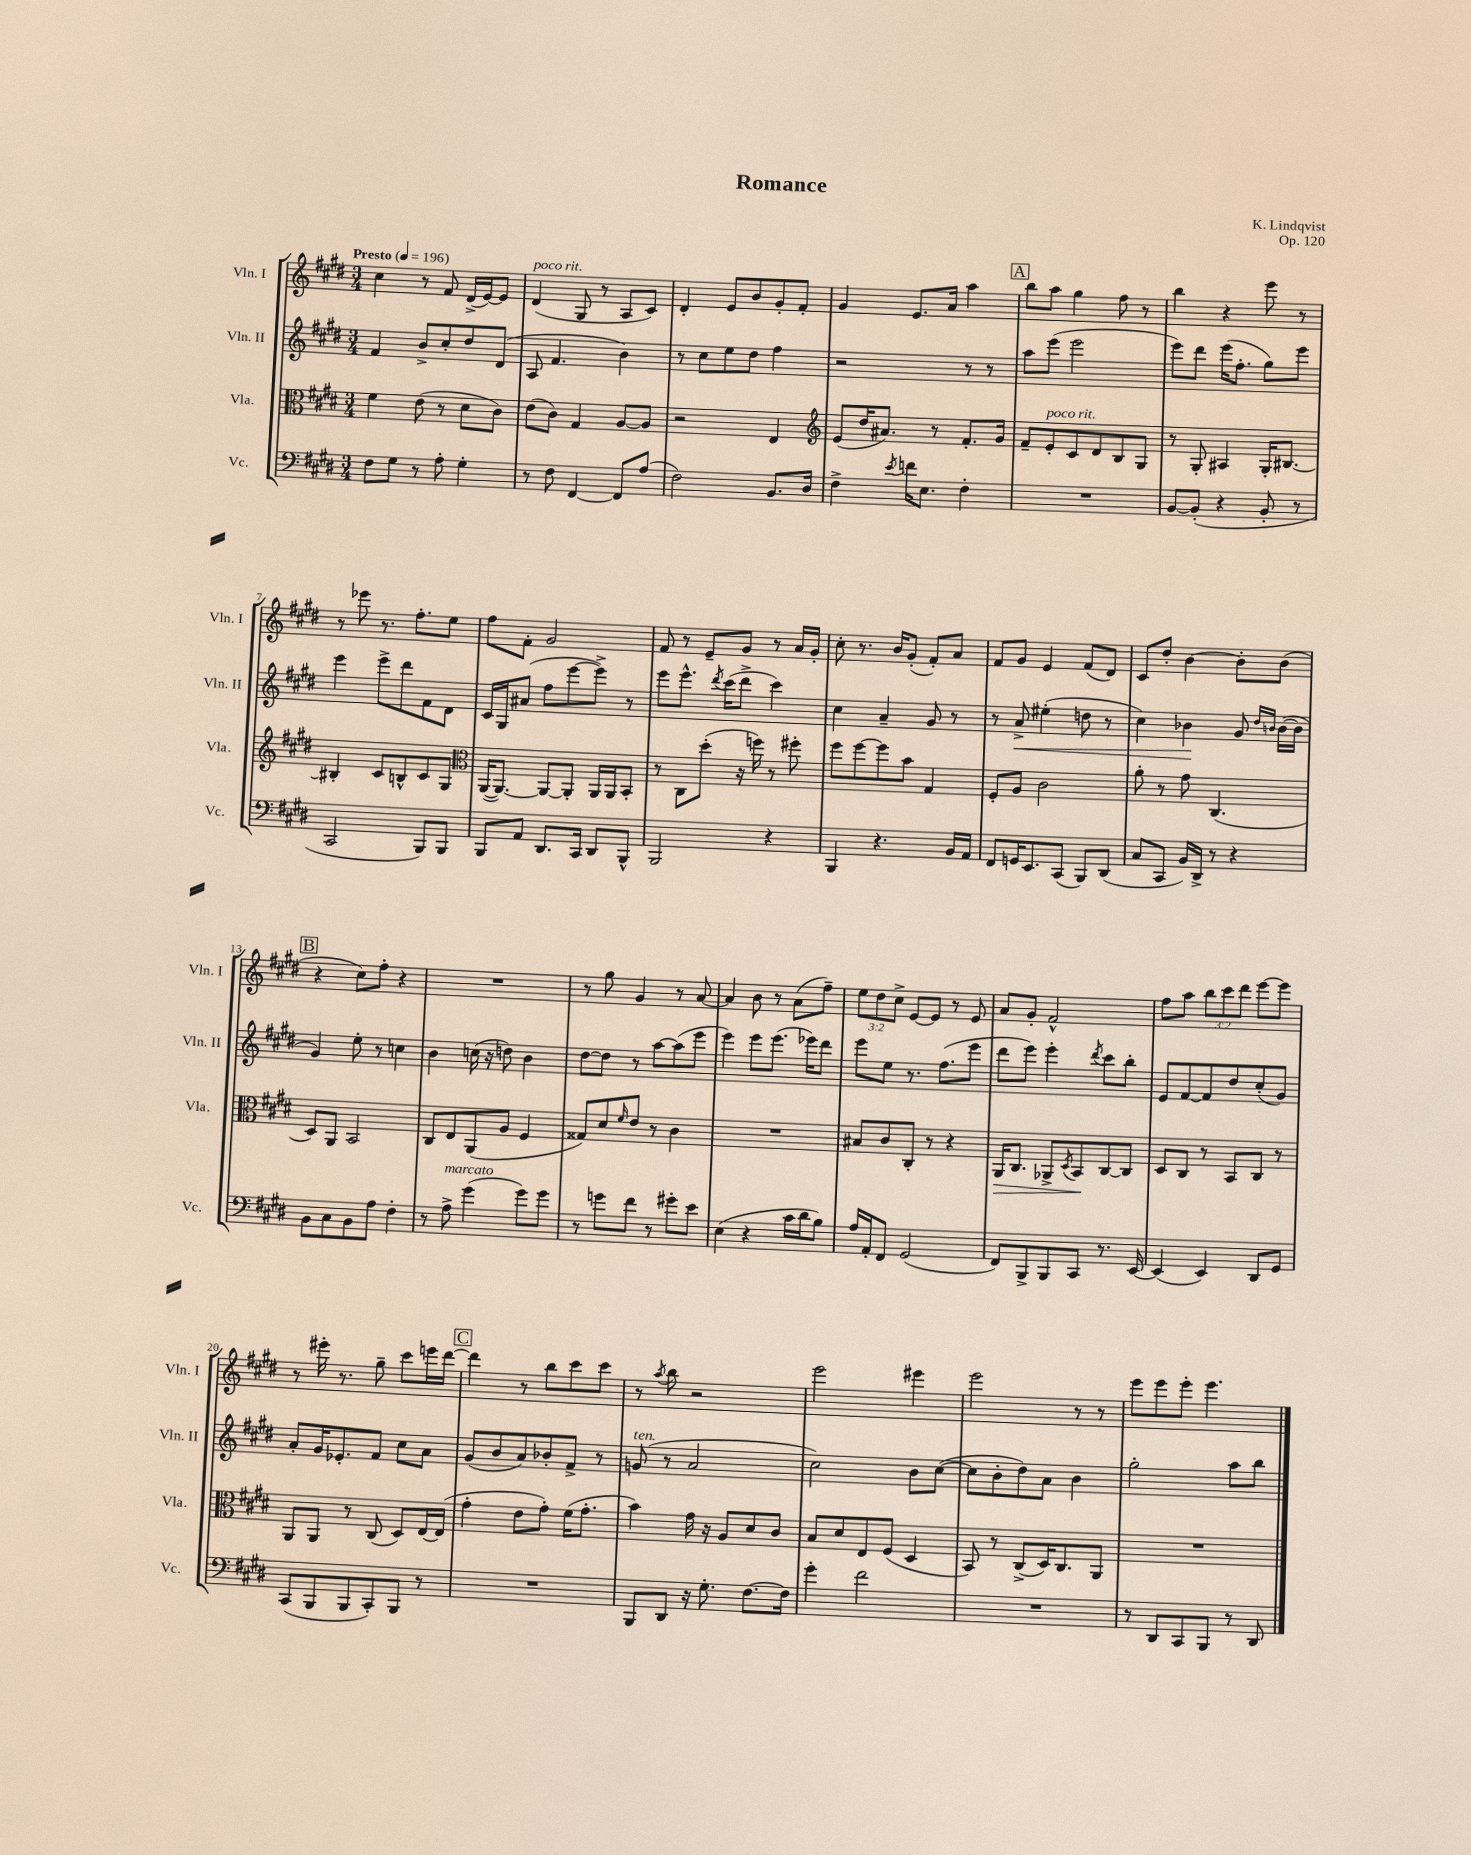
\header { title = "Romance" composer = "K. Lindqvist" opus = "Op. 120" }
<<
\new StaffGroup <<
\new Staff = "s0" \with { instrumentName = "Vln. I" shortInstrumentName = "Vln. I" } {
    \clef treble \key e \major \numericTimeSignature \time 3/4 \override Staff.TupletNumber.text = #tuplet-number::calc-fraction-text \tempo "Presto" 4 = 196
    cis''4 r8 fis'8 dis'16->( e'16~) e'8 |
    dis'4^\markup { \italic "poco rit." }( gis8 r8 a8 cis'8) |
    dis'4-. e'8 b'8 gis'8-. fis'8-. |
    gis'4 e'8. a'16 a''4 |
    \mark \markup { \box "A" } b''8 a''8 gis''4 fis''8 r8 |
    b''4 r4 e'''8 r8 |
    r8 ees'''8 r8. fis''8.-. e''8 |
    fis''8 fis'8-. gis'2 |
    fis'8 r8 e'8-- gis'8 r8 a'16 gis'16-. |
    cis''8-. r8. b'16 gis'8-.( fis'8-.) a'8 |
    fis'8 gis'8 e'4 fis'8( dis'8) |
    cis'8 dis''8-. b'4~ b'8-. b'8( |
    \mark \markup { \box "B" } r4 cis''8) fis''8-. r4 |
    R2. |
    r8 gis''8 gis'4 r8 a'8~ |
    a'4 b'8 r8 a'8( fis''8--) |
    \tuplet 3/2 { e''8 dis''8 cis''8-> } e'8~ e'8 r8 e'8 |
    a'8 gis'8-. fis'2-^ |
    fis''8 a''8 \tuplet 3/2 { b''8 cis'''8 dis'''8 } e'''8~ e'''8 |
    r8 eis'''16-. r8. gis''8-- cis'''8 e'''16 dis'''16~ |
    \mark \markup { \box "C" } dis'''4 r8 b''8 cis'''8 cis'''8 |
    r8 \acciaccatura { a''8 } b''8 r2 |
    e'''2 eis'''4 |
    e'''2 r8 r8 |
    e'''8 e'''8 e'''8-. e'''4. \bar "|." |
}
\new Staff = "s1" \with { instrumentName = "Vln. II" shortInstrumentName = "Vln. II" } {
    \clef treble \key e \major \numericTimeSignature \time 3/4
    fis'4 b'8-> cis''8-. dis''8 dis'8( |
    a8 fis'4. b'4) |
    r8 cis''8 e''8 dis''8 fis''4 |
    r2 r8 r8 |
    \mark \markup { \box "A" } a''8 e'''8( e'''2 |
    e'''8) dis'''8 e'''16( fis''8.-. gis''8) e'''8 |
    e'''4 e'''8-> dis'''8 fis'8 dis'8 |
    cis'16 gis16 ais'8( fis''8 e'''8~ e'''8->) r8 |
    e'''8 e'''8.-^ \acciaccatura { dis'''8 } cis'''16( dis'''8-> cis'''4) |
    cis''4 a'4-- gis'8 r8 |
    r8 a'8->\< eis''4-.( d''8 r8 |
    cis''4) bes'4\! gis'8 \grace { dis''16 b'16 } b'16~( b'16 |
    \mark \markup { \box "B" } gis'4) e''8-. r8 c''4 |
    b'4 c''16( r16 d''8) b'4 |
    dis''8~ dis''8 r8 a''8~ a''8( e'''8 |
    e'''4) e'''8 e'''8.( ees'''16) dis'''8 |
    e'''8 e''8 r8. fis''8.( e'''8 |
    dis'''8 e'''8) e'''4-. \acciaccatura { dis'''8 } cis'''8 b''8-. |
    e'8 fis'8~ fis'8 dis''8 cis''8-.( gis'8) |
    a'8-. gis'16 ees'8.-. fis'8 cis''8 a'8 |
    \mark \markup { \box "C" } gis'8( b'8 a'8) bes'8-. fis'8-> r8 |
    g'8^\markup { \italic "ten." }( r8 a'2 |
    cis''2) b'8 cis''8~( |
    cis''8 b'8-. dis''8) a'8 b'4 |
    gis''2-. a''8 b''8 \bar "|." |
}
\new Staff = "s2" \with { instrumentName = "Vla." shortInstrumentName = "Vla." } {
    \clef alto \key e \major \numericTimeSignature \time 3/4
    fis'4 e'8( r8 dis'8 cis'8) |
    e'8( cis'8) gis4 a8~ a8 |
    r2 e4 |
    \clef treble e'8( dis''16 ais'8.) r8 fis'8.-. gis'16 |
    \mark \markup { \box "A" } fis'8-- e'8-.^\markup { \italic "poco rit." } cis'8 dis'8 b8 gis8 |
    r8 gis8-. ais4 gis16-. bis8.~ |
    bis4-. cis'8 b8-^ cis'8 gis8 |
    \clef alto a,16~( a,8.~) a,8~ a,8-. a,16 a,16 b,8-. |
    r8 cis8 dis''8-.( r16 f''16) r8 fis''8-. |
    fis''8 fis''8~ fis''8 b'8 gis4 |
    fis8-. a8 cis'2 |
    a'8-. r8 gis'8 cis4.( |
    \mark \markup { \box "B" } dis8) a,8 b,2 |
    cis8 e8 a,8( a8 fis4 |
    gisis8) dis'8 \grace { fis'16 } e'8 r8 cis'4 |
    R2. |
    bis8 cis'8 cis8-. r8 r4 |
    a,16\> cis8. aes,8-> \acciaccatura { dis8 } b,8\! cis8~ cis8 |
    dis8 cis8 r8 b,8 cis8 r8 |
    a,8 a,8 r8 cis8( dis8) e16~ e16( |
    \mark \markup { \box "C" } gis'4-. e'8 gis'8-.) fis'16( gis'8.-. |
    b'4) gis'16 r16 a8 dis'8 cis'8 |
    b8 dis'8 e8 fis8( dis4 |
    b,8) r8 cis8->( dis16) cis8. a,8 |
    R2. \bar "|." |
}
\new Staff = "s3" \with { instrumentName = "Vc." shortInstrumentName = "Vc." } {
    \clef bass \key e \major \numericTimeSignature \time 3/4
    fis8 gis8 r8 a8-. gis4-. |
    r8 fis8 fis,4~ fis,8 a8( |
    fis2) b,8. dis16 |
    fis4-> \acciaccatura { e'8 } f'16 e8. fis4-. |
    \mark \markup { \box "A" } R2. |
    b,8~ b,8-.( r4 b,8-. r8 |
    cis,2 b,,8) b,,8 |
    b,,8 a,8 dis,8. cis,16 dis,8 b,,8-^ |
    b,,2 r4 |
    b,,4 r4. b,16 a,16 |
    fis,8 g,16 e,8. cis,8( b,,8) dis,8( |
    cis8 cis,8 b,16) dis,16-> r8 r4 |
    \mark \markup { \box "B" } b,8 cis8 b,8 a8 fis4-. |
    r8 a8->^\markup { \italic "marcato" } gis'4( gis'8) gis'8 |
    r8 g'8 fis'8 r8 gis'8-. e'8 |
    e4( r4 cis'16 dis'16 b8) |
    a16 a,16-. fis,8 gis,2( |
    fis,8) b,,8-> b,,8 cis,8 r8. e,16~ |
    e,4( e,4) dis,8 gis,8 |
    cis,8( b,,8 b,,8 cis,8-.) b,,8 r8 |
    \mark \markup { \box "C" } R2. |
    b,,8 dis,8 r16 gis8.-. fis8.~ fis16 |
    gis'4-. fis'2 |
    R2. |
    r8 dis,8 cis,8 b,,8 r8 dis,8 \bar "|." |
}
>>
>>
